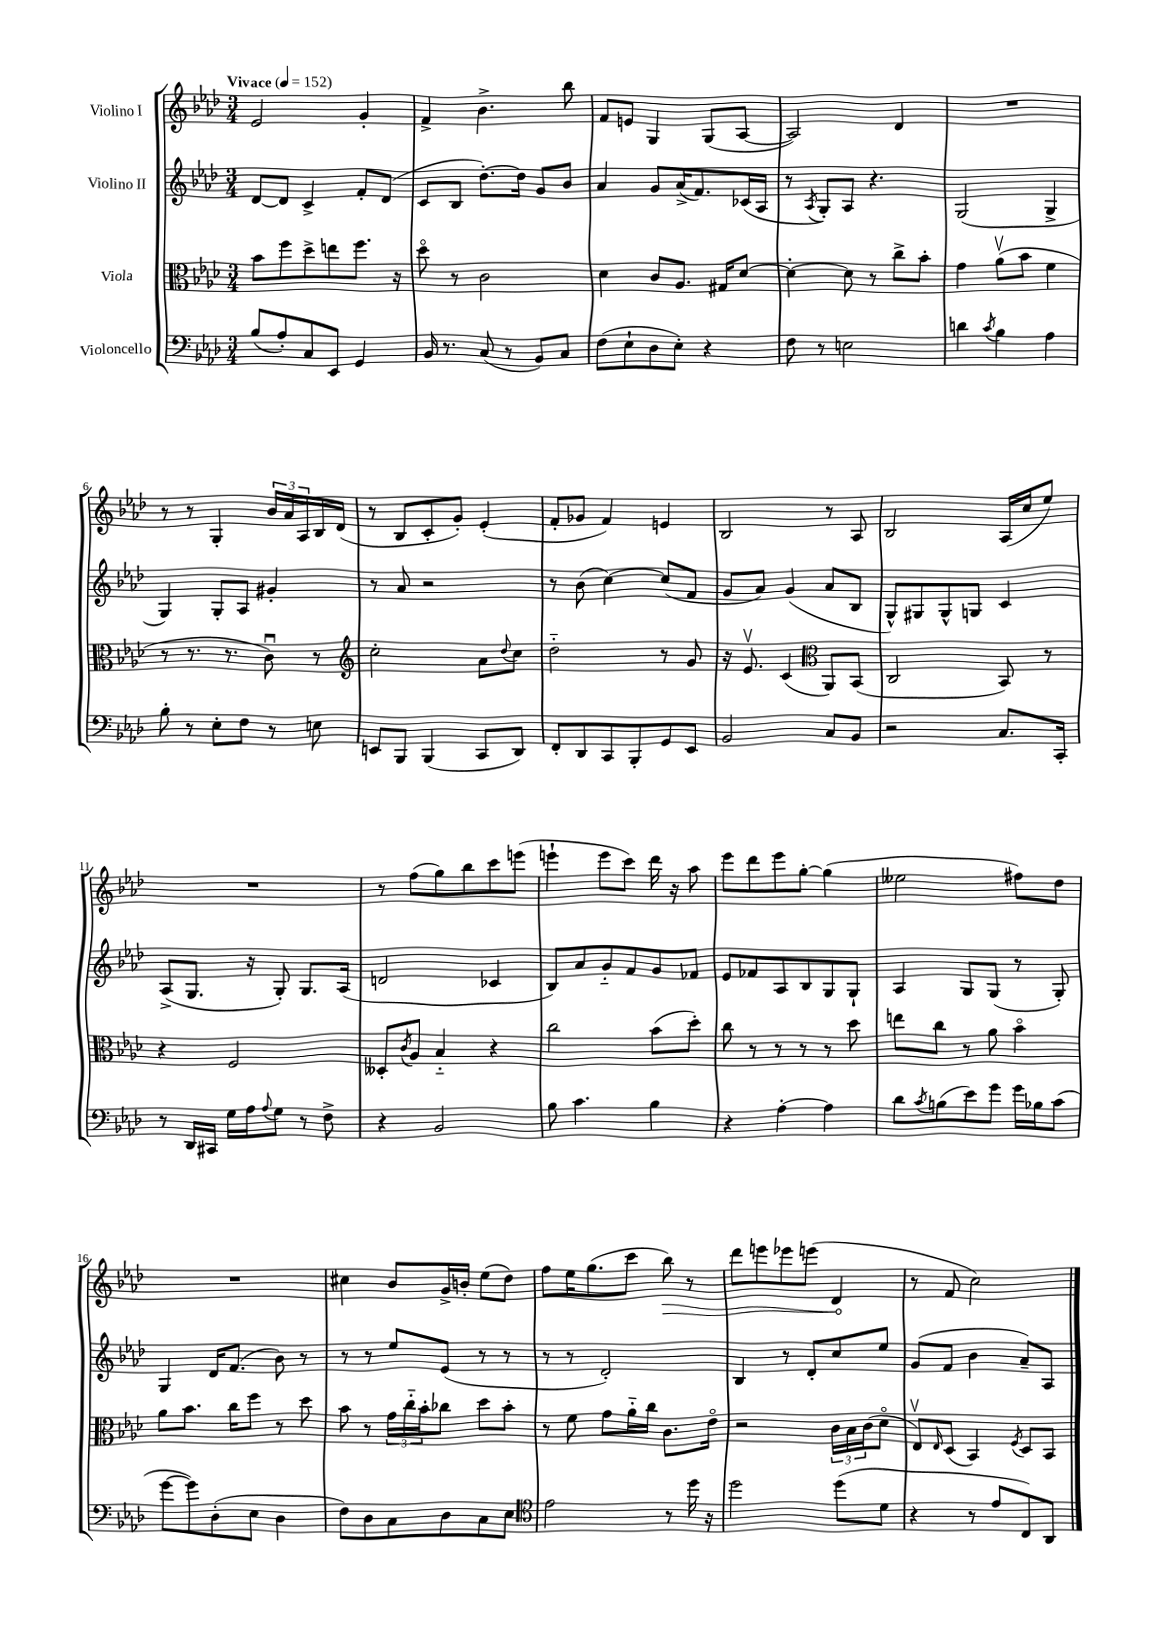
<<
\new StaffGroup <<
\new Staff = "s0" \with { instrumentName = "Violino I" } {
    \clef treble \key aes \major \numericTimeSignature \time 3/4 \tempo "Vivace" 4 = 152
    ees'2 g'4-. |
    f'4-> bes'4.-> bes''8 |
    f'8 e'8 g4 g8( aes8~ |
    aes2) des'4 |
    R2. |
    r8 r8 g4-. \tuplet 3/2 { bes'16 aes'16 aes16 } bes16 des'16( |
    r8 bes8 c'8-. g'8-.) ees'4-.( |
    f'8-. ges'8 f'4) e'4 |
    bes2 r8 aes8 |
    bes2 aes16( c''16 ees''8) |
    R2. |
    r8 f''8( g''8) bes''8 c'''8 e'''8( |
    e'''4-! e'''8 c'''8) des'''16 r16 aes''8 |
    ees'''8 des'''8 ees'''8 g''8~-. g''4( |
    eeses''2 fis''8) des''8 |
    R2. |
    cis''4 bes'8 g'16-> b'16-. ees''8( des''8) |
    f''8 ees''16 g''8.( c'''8 \once \override Hairpin.circled-tip = ##t bes''8\>) r8 |
    des'''8 e'''8 ees'''8 e'''8( des'4\! |
    r8 f'8 c''2) \bar "|." |
}
\new Staff = "s1" \with { instrumentName = "Violino II" } {
    \clef treble \key aes \major \numericTimeSignature \time 3/4
    des'8~ des'8 c'4-> f'8-. des'8( |
    c'8 bes8 des''8.~-.) des''16 g'8 bes'8 |
    aes'4 g'8 aes'16->( f'8.) ces'16( aes16 |
    r8 \acciaccatura { aes8 } g8-.) aes8 r4. |
    g2( g4-> |
    g4) g8-. aes8 gis'4-. |
    r8 aes'8 r2 |
    r8 bes'8( c''4~) c''8( f'8 |
    g'8 aes'8) g'4( aes'8 bes8 |
    g8-^) gis8 gis8-^ g8 c'4 |
    aes8->( g8. r16 g8-.) g8. aes16( |
    d'2 ces'4 |
    bes8) aes'8 g'8-_ f'8 g'8 fes'8 |
    ees'8 fes'8 aes8 bes8 g8 g8-! |
    aes4 g8 g8( r8 g8-.) |
    g4 des'16 f'8.( bes'8) r8 |
    r8 r8 ees''8 ees'8( r8 r8 |
    r8 r8 des'2-.) |
    bes4 r8 des'8-. c''8 ees''8 |
    g'8( f'8 bes'4 aes'8--) aes8 \bar "|." |
}
\new Staff = "s2" \with { instrumentName = "Viola" } {
    \clef alto \key aes \major \numericTimeSignature \time 3/4
    bes'8 f''8 des''8-> e''8 f''8. r16 |
    des''8\flageolet r8 c'2 |
    des'4 c'8 aes8. gis16 des'8~ |
    des'4~-. des'8 r8 c''8-> bes'8-. |
    g'4 aes'8\upbow( bes'8 f'4 |
    r8 r8. r8. c'8\downbow) r8 |
    \clef treble c''2-. aes'8 \appoggiatura { des''8 } c''8 |
    des''2-_ r8 g'8 |
    r16 ees'8.\upbow c'4( \clef alto aes,8) bes,8( |
    c2 bes,8) r8 |
    r4 f2 |
    deses8-. \acciaccatura { c'8 } aes8 bes4-_ r4 |
    c''2 bes'8( des''8-.) |
    c''8 r8 r8 r8 r8 des''8 |
    e''8 c''8 r8 aes'8 bes'4\flageolet |
    aes'8 bes'8. c''16 f''8 r8 des''8 |
    bes'8 r8 \tuplet 3/2 { g'16 c''16-_ bes'16-. } ces''8 des''8 bes'8-. |
    r8 f'8 g'8 aes'16-_ c''16 c'8. ees'16\flageolet |
    r2 \tuplet 3/2 { c'16 bes16 c'16( } des'8\flageolet |
    ees8\upbow) \grace { ees16 } des8( bes,4) \acciaccatura { f8 } des8 bes,8 \bar "|." |
}
\new Staff = "s3" \with { instrumentName = "Violoncello" } {
    \clef bass \key aes \major \numericTimeSignature \time 3/4
    bes8( aes8-.) c8 ees,8 g,4 |
    bes,16 r8. c8( r8 bes,8) c8 |
    f8( ees8-! des8 ees8-.) r4 |
    f8 r8 e2 |
    d'4 \acciaccatura { c'8 } bes4 aes4 |
    bes8-. r8 ees8-. f8 r8 e8 |
    e,8 bes,,8 bes,,4( c,8 des,8) |
    f,8-. des,8 c,8 bes,,8-. g,8 ees,8 |
    bes,2 c8 bes,8 |
    r2 c8. c,16-. |
    r8 des,16 cis,16 g16 aes16 \appoggiatura { aes8 } g8 r8 f8-> |
    r4 bes,2 |
    bes8 c'4. bes4 |
    r4 aes4~-. aes4 |
    des'8 \acciaccatura { c'8 } b8( ees'8) g'8 g'16 bes16 c'8( |
    g'8~ g'8) des8-.( ees8 des4 |
    f8) des8 c8 des8 c8 ees8 |
    \clef tenor ees'2 r8 des''16 r16 |
    des''2 des''8( des'8 |
    r4 r8 ees'8 c8) aes,8 \bar "|." |
}
>>
>>
